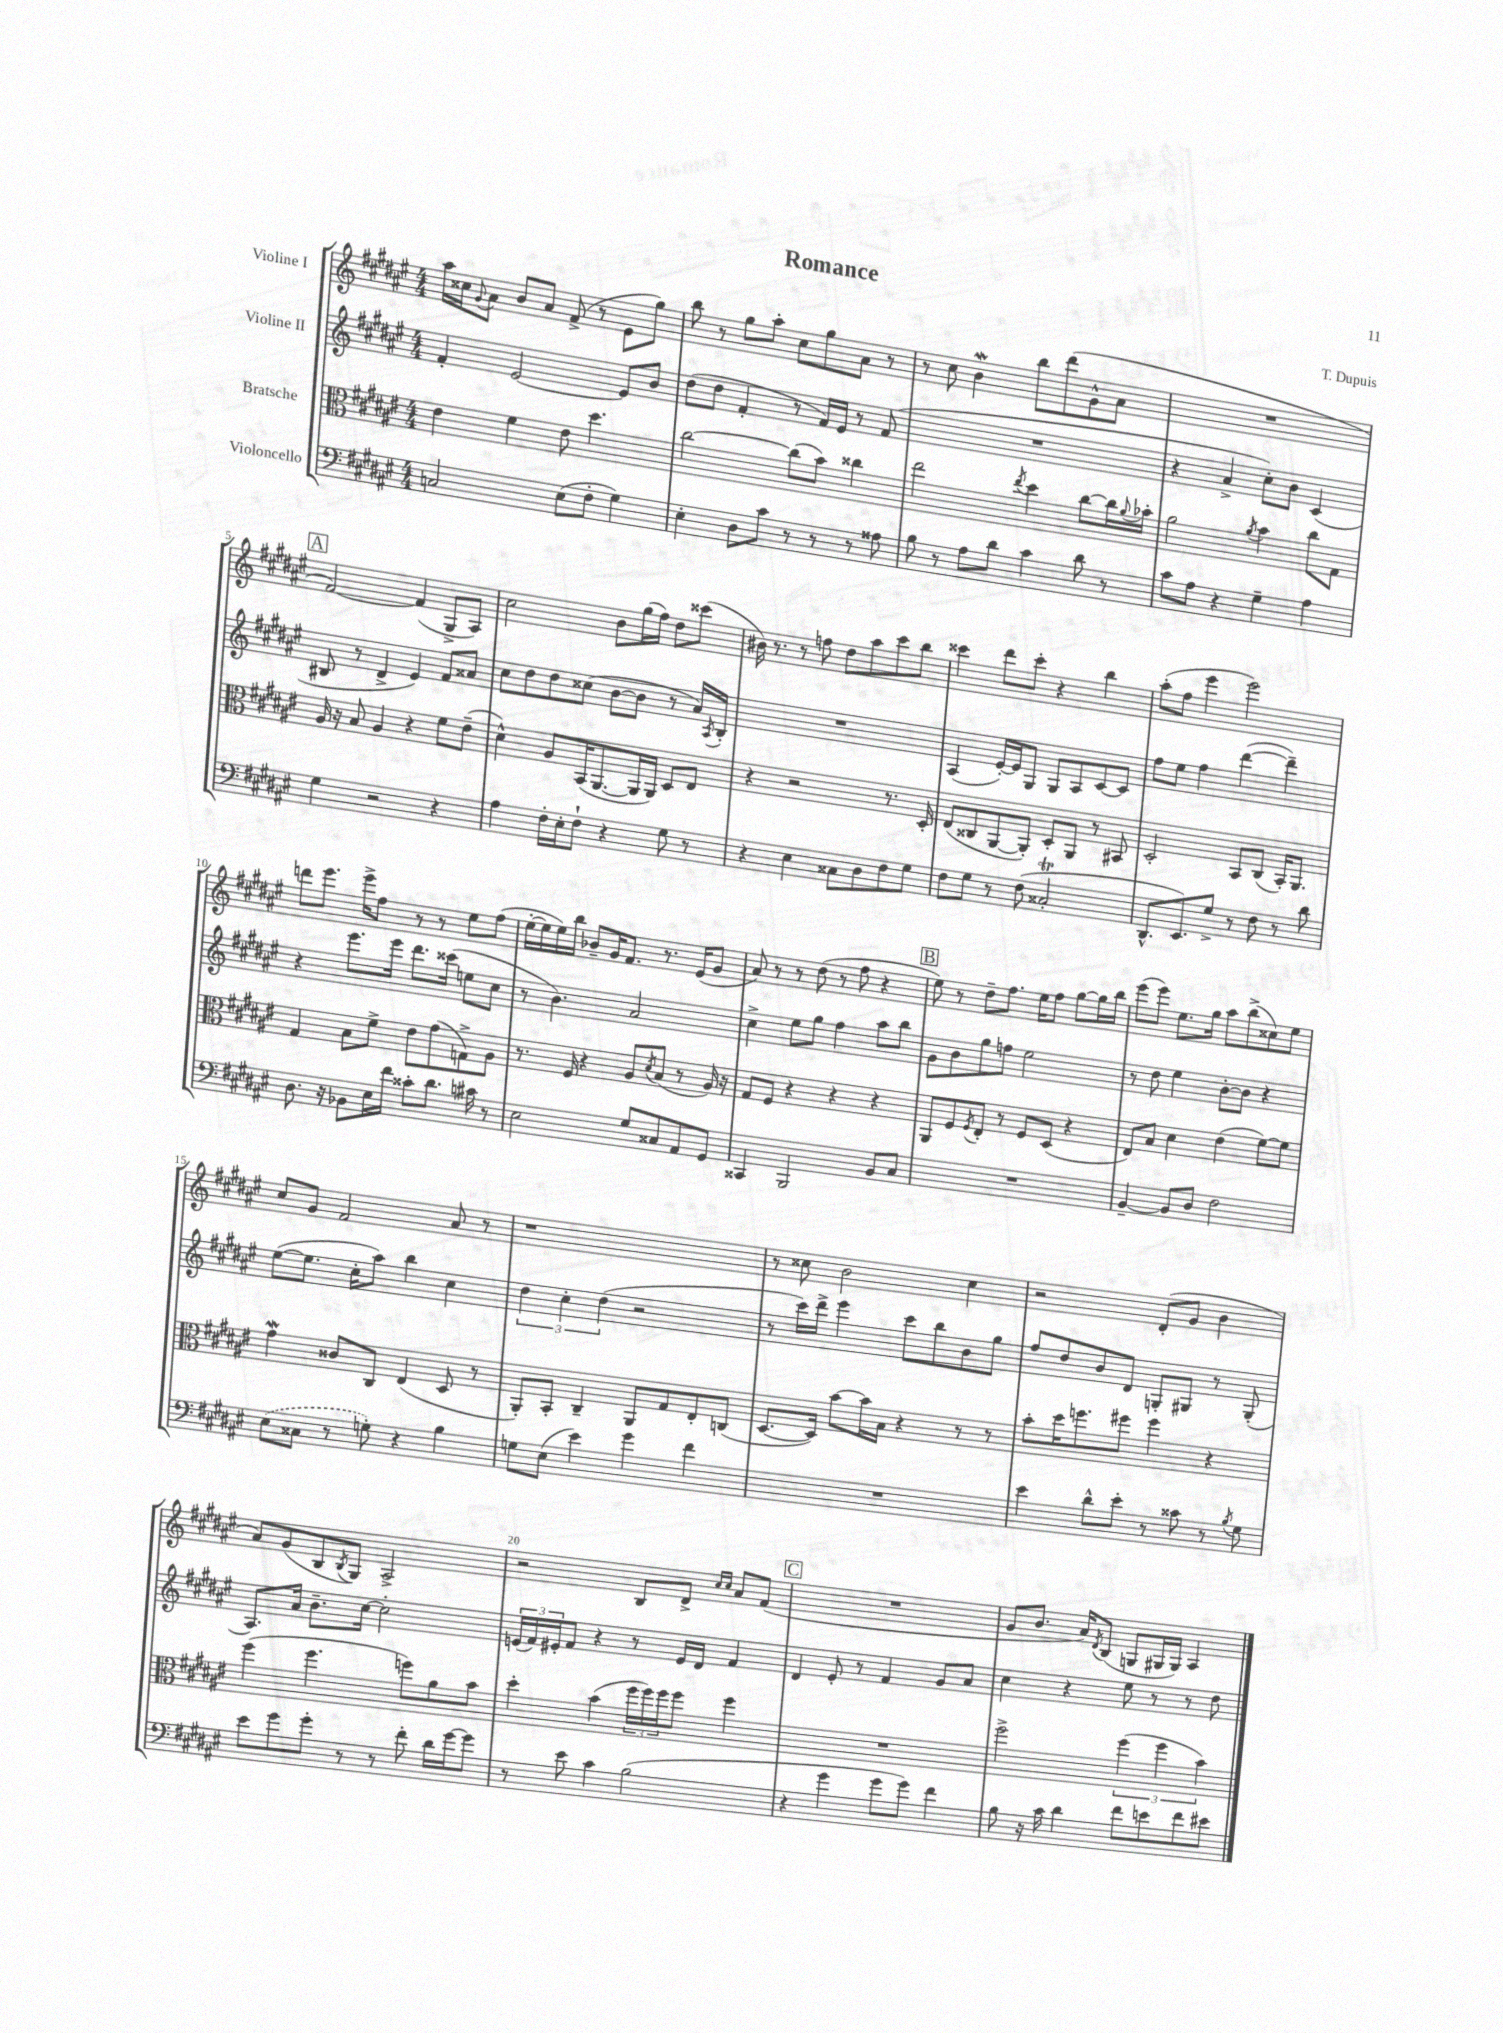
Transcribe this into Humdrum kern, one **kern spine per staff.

**kern	**kern	**kern	**kern
*part4	*part3	*part2	*part1
*staff4	*staff3	*staff2	*staff1
*I"Violoncello	*I"Bratsche	*I"Violine II	*I"Violine I
*clefF4	*clefC3	*clefG2	*clefG2
*k[f#c#g#d#a#e#]	*k[f#c#g#d#a#e#]	*k[f#c#g#d#a#e#]	*k[f#c#g#d#a#e#]
*M4/4	*M4/4	*M4/4	*M4/4
=1	=1	=1	=1
2Cn/	4e#\	4f#'/	16aa#\LL
.	.	.	16cc##X\J
.	.	.	8qqg#/
.	.	.	8a#\J
.	4f#\	[2e#/	8b/L
.	.	.	8a#/J
(8E#\L	8e#\	.	(8f#^/
8F#'\J	4.dd#\	.	8r
4G#\)	.	8e#/L]	8e#\L
.	.	8b/J	8gg#\J)
=2	=2	=2	=2
4E#'\	[2cc#\	(8dd#\L	8bb\
.	.	8dd#\J	8r
8D#\L	.	4f#'/	8gg#\L
8c#\J	.	.	8aa#'\J
8r	(8cc#\L]	8r	8cc#\L
8r	8b\J)	16f#/LL)	8gg#\
.	.	16e#/JJ	.
8r	4cc##X\	8r	8a#\J
8A##X\	.	(8f#/	8r
=3	=3	=3	=3
8B\	2ee#\	1r	8r
8r	.	.	8cc#\
8A#\L	.	.	4bw\
8d#\J	.	.	.
.	8qee#/	.	.
4c#\	4dd#\	.	8bb\L
.	.	.	(8ddd#\
8d#\	[8cc#\L	.	8g#^^\
8r	16cc#\L]	.	8a#\J
.	8qqa#/	.	.
.	16b-X'\JJ	.	.
=4	=4	=4	=4
8c#\L	2a#\	4r	1r
8A#\J	.	.	.
4r	.	4a#^/	.
.	8qa#/	.	.
4G#~\	4b\	8cc#'\L)	.
.	.	8b\J	.
4A#\	8cc#\L	(4c#/	.
.	8G#\J	.	.
!!LO:LB:g=z
!!LO:REH:place=s1:t=A
=5	=5	=5	=5
4G#\	16A#/	8B#X/	[2f#/)
.	16r	.	.
.	8B/	8r	.
2r	4A#/	4d#^/	.
.	4r	4e#/)	(4f#/]
4r	8f#\L	8f#/L	8G#^/L
.	(8e#~\J	8a##X/J	8A#/J)
=6	=6	=6	=6
4A#\	4d#^^\)	8cc#\L	2cc#\
.	.	8dd#\	.
16F#'\LL	8A#/L	8dd#\	.
16E#'\J	.	.	.
8F#`\J	(16BB/K	(8cc##X\J	.
.	[8.AA#/	.	.
4r	.	[8b\L	8b\L
.	16AA#/L]	8b\J]	(16gg#\L
.	16AA#/JJ)	.	16ff#\JJ)
8G#\	8D#/L	8r	8dd#\L
8r	8E#/J	16a#/LL)	(8ccc##X\J
.	.	8qA#/	.
.	.	16B'/JJ	.
=7	=7	=7	=7
4r	4r	1r	16b#X\)
.	.	.	8.r
4E#\	2r	.	8r
.	.	.	8ffn\
8C##X\L	.	.	8dd#\L
8D#\	.	.	8aa#\
8F#\	8.r	.	8ccc#\
8G#\J	.	.	8bb\J
.	16D#'/	.	.
=8	=8	=8	=8
8F#\L	(8E#/L	(4A#/	4ccc##X\
8G#\J	8C##X/	.	.
8r	[8AA#/	[16e#'/LL)	8ddd#\L
.	.	16e#/J]	.
(8F#\	8AA#'/J])	8G#/J	8ccc##'\J
2C##Xt'/	8D#'/L	8G#/L	4r
.	8AA#/J	8A#/	.
.	8r	[8c#/	4bb\
.	8BB#X/	8c#/J]	.
=9	=9	=9	=9
8.DD#^^/L	2D#'/	8ff#\L	(8aa#'\L
.	.	8ee#\J	8ff#\J
8.EE#/)	.	.	.
.	.	4ff#\	4eee#\
8G#^/J	.	.	.
8r	8BB/L	([4ddd#\	2eee#\)
8F#\	(8C#/J	.	.
8r	16BB'/KL)	4ddd#~\])	.
.	8.AA#/J	.	.
8d#\	.	.	.
!!LO:LB:g=z
=10	=10	=10	=10
8.D#\	4G#/	4r	8dddn\L
.	.	.	8.eee#\J
16r	.	.	.
8BB-X\L	8B\L	8.eee#\L	.
.	.	.	16eee#^\KL
16E#\L	8f#^\J	.	8ff#\J
16f#\JJ	.	16eee#\Jk	.
8c##X'\L	8e#\L	8.ddd#\L	8r
8.d#\J	(8g#\	.	8r
.	.	(16ccc##X\Jk	.
.	8Gn^\)	8een\L	8ee#\L
16c#X\	.	.	.
8r	8A#\J	8cc#\J	(8ff#\J
=11	=11	=11	=11
2E#\	8.r	8r	[16ee#'\LL
.	.	.	16ee#\]
.	.	4.b\)	16ee#\)
.	16F#/	.	16bb\JJ
.	4r	.	8b-X~/L
.	.	.	16g#/K
.	.	.	8.f#/J
8G#/L	8A#/L	2a#/	.
.	8qd#/	.	.
8C##X/	(8B/J	.	8.r
8AA#/	8r	.	.
.	.	.	(16e#/KL
8GG#/J	16A#/)	.	8g#/J
.	16r	.	.
=12	=12	=12	=12
4CC##X/	8G#/L	4cc#^\	8a#/)
.	8F#/J	.	8r
2BBB/	4r	8ee#\L	8r
.	.	8gg#\J	(8dd#\
.	4r	4ff#\	8r
.	.	.	8ff#\
8BB/L	4r	8aa#\L	4r
8C#/J	.	8bb\J	.
!!LO:REH:place=s1:t=B
=13	=13	=13	=13
1r	8AA#/L	8g#\L	8ee#\)
.	8F#/	8b\	8r
.	8qF#/	.	.
.	8E#'/J	8gg#\	8dd#~\L
.	8r	8ffn\J	8.ff#\J
.	8F#/L	2ee#\	.
.	.	.	16ee#\KL
.	(8D#/J	.	8ff#\J
.	4r	.	[8gg#\L
.	.	.	16gg#\L]
.	.	.	16bb\JJ
=14	=14	=14	=14
[4BB~/	8E#/L)	8r	(8eee#\L
.	8B/J	8dd#\	8eee#\J)
8BB/L]	4d#\	4ee#\	8.ee#\L
8D#/J	.	.	.
.	.	.	16gg#\Jk
2F#\	(4e#\	[8b'\L	8aa#\L
.	.	8b\J]	(8bb^\
.	[8f#\L)	4r	8cc##X\)
.	8f#\J]	.	8ee#\J
!!LO:LB:g=z
=15	=15	=15	=15
(8E#\L	4g#W\	([8ee#\L	8cc#/L
8C##X\J	.	8.ee#\J]	8g#/J
8r	8c##X/L	.	2f#/
.	.	16cc#'\KL	.
8Gn'\)	8C#/J	8aa#\J)	.
4r	(4E#/	4bb\	.
4B\	8D#/	4cc#\	8a#/
.	8r	.	8r
=16	=16	=16	=16
8Gn\L	8AA#'/L)	6dd#\	1r
(8E#\J	8BB'/J	.	.
.	.	6cc#'\	.
4e#\)	4C#~/	.	.
.	.	(6dd#\	.
4g#\	8AA#/L	2r	.
.	8G#/	.	.
4f#\	8E#'/	.	.
.	(8Cn/J	.	.
=17	=17	=17	=17
1r	[8.D#/L	8r	8r
.	.	16ccc#\LL)	8cc##X\
.	16D#/Jk])	16ddd#^\JJ	.
.	[8b\L	4eee#\	2b\
.	16b\L]	.	.
.	16B\JJ	.	.
.	4r	8ccc#\L	.
.	.	8bb\	.
.	8r	8b\	4cc##\
.	8r	8gg#\J	.
=18	=18	=18	=18
4e#\	8b'\L	8ff#/L	2r
.	16dd#\K	8dd#/	.
.	8.ffn\	.	.
8d#^^\L	.	8b/	.
8e#'\J	8ff#X\J	8d#/J	.
8r	4ff#\	8Gn'/L	(8d#'/L
8c##X\	.	8G#X/J	8g#/J
8r	4r	8r	4b\
8qB/	.	.	.
8G#\	.	(8G#'/	.
!!LO:LB:g=z
=19	=19	=19	=19
8e#\L	(4ff#\	8.A#/L)	8a#/L)
8g#\	.	.	(8g#/
.	.	16a#/Jk	.
8g#'\J	4.ff#\	8.b~\L	8B/
.	.	.	8qB/
8r	.	.	8G#/J)
.	.	[16cc#\Jk	.
8r	.	2cc#'\]	2A#^/
8f#'\	8ffn\L)	.	.
16d#\LL	8a#\	.	.
[16g#\J	.	.	.
8g#\J]	8b\J	.	.
=20	=20	=20	=20
8r	4dd#'\	(24en/LL	2r
.	.	24f#/)	.
.	.	24e#X'/J	.
8e#\	.	8f#/J	.
4c#\	(4b\	4r	.
(2B\	24ff#\LL	8r	8B/L
.	24ff#\)	.	.
.	24ff#\J	.	.
.	8ff#\J	16e#/LL	8d#^/J
.	.	16d#/JJ	.
.	.	.	16qqcc#/LL
.	.	.	16qqcc#/JJ
.	4ff#\	4f#/	8a#/L
.	.	.	(8f#/J
!!LO:REH:place=s1:t=C
=21	=21	=21	=21
4r	1r	4d#/	1r
4g#\	.	8e#'/	.
.	.	8r	.
8g#\L	.	4f#/	.
8g#\J)	.	.	.
4f#\	.	8g#/L	.
.	.	8a#/J	.
=22	=22	=22	=22
8B\	2ff#^\	4cc#\	8g#/L
16r	.	.	8.b/J
16c#\	.	.	.
4d#\	.	4r	.
.	.	.	16a#/KL)
.	.	.	8qd#/
.	.	.	(8B/J
8f#\L	(6ff#\	8ee#\	8Gn/L
8en\	.	8r	16G#X/L
.	6ff#\	.	.
.	.	.	16G#/JJ)
8f#\	.	8r	4A#/
.	6b\)	.	.
8e#X\J	.	8dd#\	.
==	==	==	==
*-	*-	*-	*-
